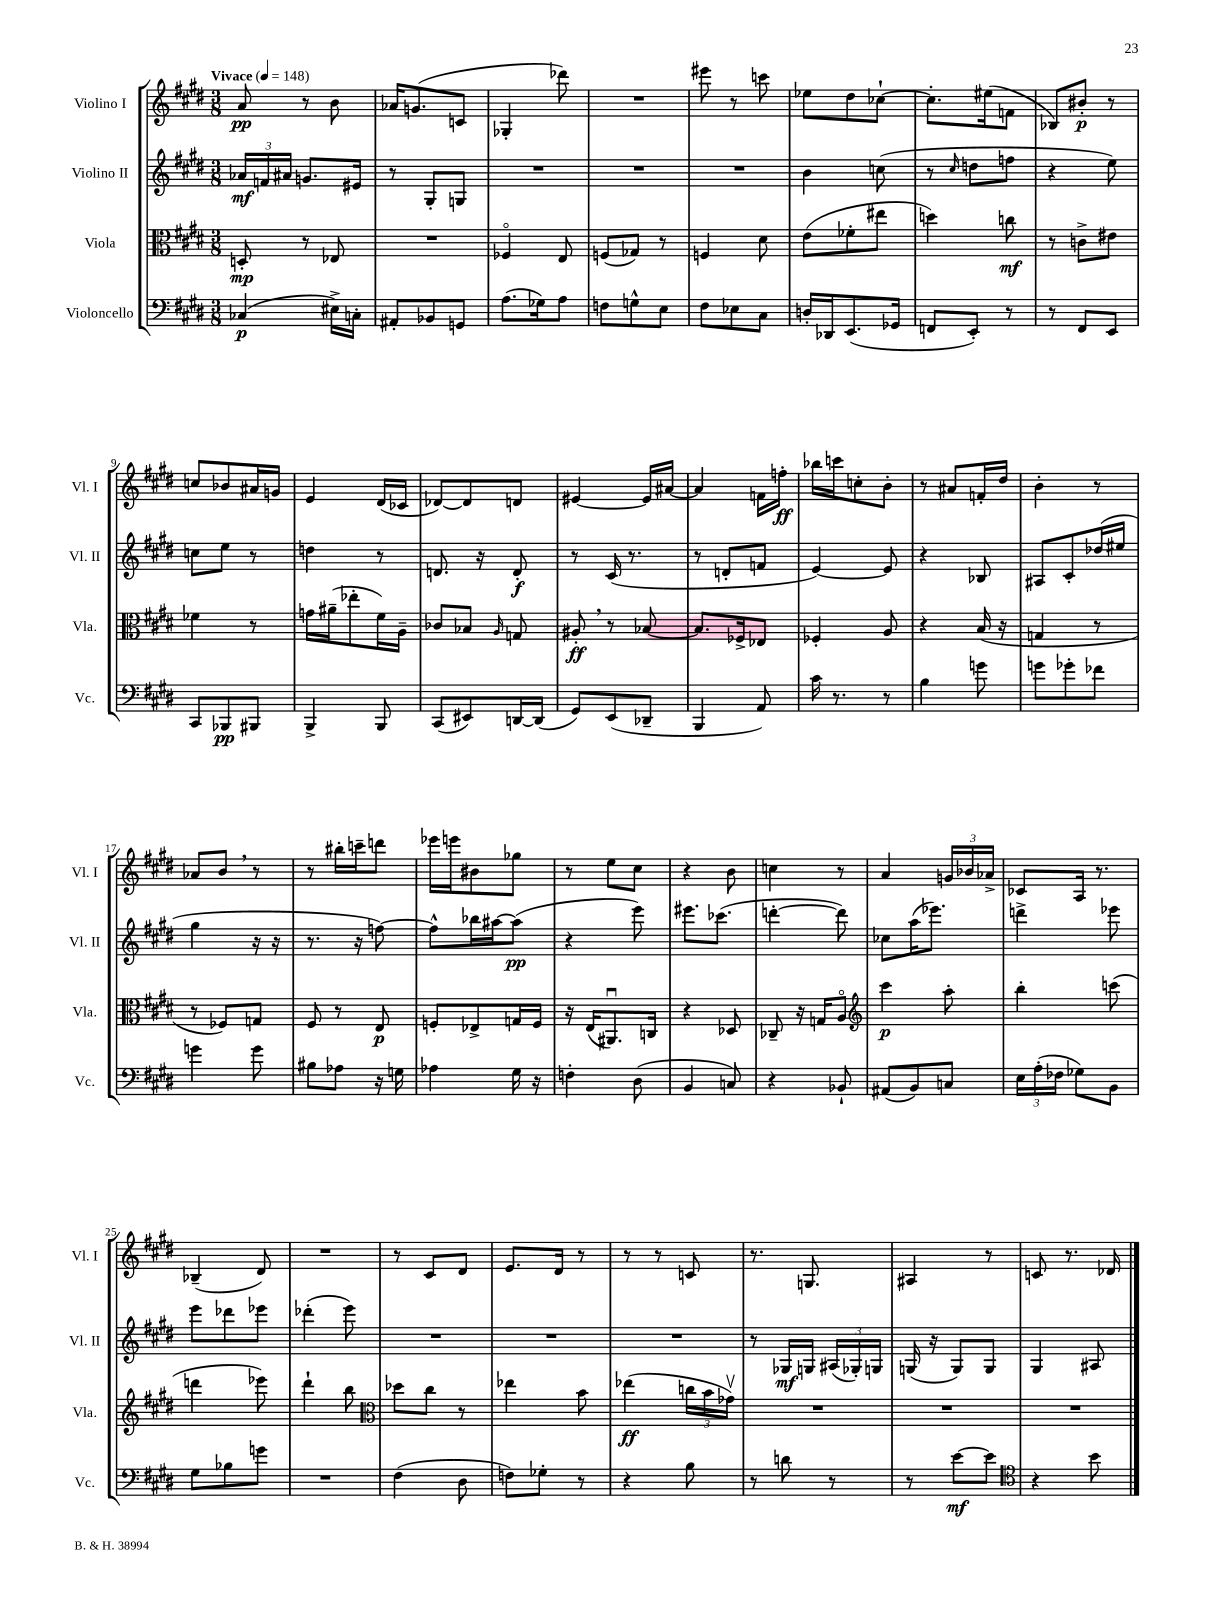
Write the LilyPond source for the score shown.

<<
\new StaffGroup <<
\new Staff = "s0" \with { instrumentName = "Violino I" shortInstrumentName = "Vl. I" } {
    \clef treble \key e \major \numericTimeSignature \time 3/8 \tempo "Vivace" 4 = 148
    \autoBeamOff a'8\pp r8 b'8 |
    aes'16[ g'8.( c'8] |
    ges4-. des'''8) |
    R4. |
    eis'''8 r8 c'''8 |
    ees''8[ dis''8 ces''8]~-! |
    ces''8.[-. eis''16( f'8] |
    bes8[) bis'8]-.\p r8 |
    c''8[ bes'8 ais'16 g'16] |
    e'4 dis'16[( ces'16] |
    des'8[~) des'8 d'8] |
    eis'4~ eis'16[ ais'16]~ |
    ais'4 f'16[ f''16]-.\ff |
    bes''16[ c'''16 c''8-. b'8]-. |
    r8 ais'8[ f'16-. dis''16] |
    b'4-. r8 |
    aes'8[ b'8] \breathe r8 |
    r8 bis''16[-. c'''16-- d'''8] |
    ees'''16[ e'''16 bis'8 ges''8] |
    r8 e''8[ cis''8] |
    r4 b'8 |
    c''4 r8 |
    a'4 \tuplet 3/2 { g'16[ bes'16 aes'16]-> } |
    ces'8[ a16] r8. |
    bes4--( dis'8) |
    R4. |
    r8 cis'8[ dis'8] |
    e'8.[ dis'16] r8 |
    r8 r8 c'8 |
    r8. g8. |
    ais4 r8 |
    c'8 r8. des'16 \bar "|." |
}
\new Staff = "s1" \with { instrumentName = "Violino II" shortInstrumentName = "Vl. II" } {
    \clef treble \key e \major \numericTimeSignature \time 3/8
    \autoBeamOff \tuplet 3/2 { aes'16[\mf f'16 ais'16] } g'8.[ eis'16] |
    r8 gis8[-. g8] |
    R4. |
    R4. |
    R4. |
    b'4 c''8( |
    r8 \grace { cis''16 } d''8[ f''8] |
    r4 e''8) |
    c''8[ e''8] r8 |
    d''4 r8 |
    d'8. r16 d'8-.\f |
    r8 cis'16( r8. |
    r8 d'8[-. f'8] |
    e'4~) e'8 |
    r4 bes8 |
    ais8[ cis'8-. des''16( eis''16] |
    gis''4 r16 r16 |
    r8. r16 f''8~) |
    f''8[-^ bes''16 ais''16~ ais''8]\pp( |
    r4 e'''8) |
    eis'''8.[ ces'''8.]( |
    d'''4~-. d'''8) |
    ces''8[ a''16( ees'''8.]) |
    d'''4-> ees'''8 |
    e'''8[ des'''8 ees'''8] |
    des'''4-.( e'''8) |
    R4. |
    R4. |
    R4. |
    r8 ges16[\mf g16] \tuplet 3/2 { ais16[( ges16-.) g16] } |
    g16( r16 g8[) g8] |
    gis4 ais8 \bar "|." |
}
\new Staff = "s2" \with { instrumentName = "Viola" shortInstrumentName = "Vla." } {
    \clef alto \key e \major \numericTimeSignature \time 3/8
    \autoBeamOff d8-.\mp r8 ees8 |
    R4. |
    fes4\flageolet e8 |
    f8[( ges8]) r8 |
    f4 dis'8 |
    e'8[( fes'8-. eis''8] |
    d''4) c''8\mf |
    r8 c'8[-> eis'8] |
    fes'4 r8 |
    g'16[ ais'16--( ees''8-. fis'16) a16]-- |
    ces'8[ bes8] \grace { a16 } g8 |
    ais8-.\ff \breathe r8 bes8~ |
    bes8.[ fes16-> ees8] |
    fes4-. a8 |
    r4 b16( r16 |
    g4 r8 |
    r8 fes8[) g8] |
    fis8 r8 e8\p |
    f8[-. ees8-> g16 f16] |
    r16 e16[( ais,8.\downbow) c16] |
    r4 des8 |
    ces8-- r16 g16[ a8]\flageolet |
    \clef treble cis'''4\p a''8-. |
    b''4-. c'''8( |
    d'''4 ees'''8) |
    dis'''4-! b''8 |
    \clef alto des''8[ cis''8] r8 |
    ees''4 b'8 |
    ees''4\ff( \tuplet 3/2 { c''16[ b'16 ges'16]\upbow) } |
    R4. |
    R4. |
    R4. \bar "|." |
}
\new Staff = "s3" \with { instrumentName = "Violoncello" shortInstrumentName = "Vc." } {
    \clef bass \key e \major \numericTimeSignature \time 3/8
    \autoBeamOff ces4\p( eis16[->) c16]-. |
    ais,8[-. bes,8 g,8] |
    a8.[( ges16) a8] |
    f8[ g8-^ e8] |
    fis8[ ees8 cis8] |
    d16[-. des,16 e,8.( ges,16] |
    f,8[ e,8]-.) r8 |
    r8 fis,8[ e,8] |
    cis,8[ bes,,8\pp bis,,8] |
    b,,4-> b,,8 |
    cis,8[( eis,8) d,16~ d,16]( |
    gis,8[) e,8( des,8]-- |
    b,,4 a,8) |
    cis'16 r8. r8 |
    b4 g'8 |
    g'8[ ges'8-. fes'8] |
    g'4 g'8 |
    bis8[ aes8] r16 g16 |
    aes4 gis16 r16 |
    f4-. dis8( |
    b,4 c8) |
    r4 bes,8-! |
    ais,8[( b,8) c8] |
    \tuplet 3/2 { e16[ a16-.( fes16] } ges8[) b,8] |
    gis8[ bes8 g'8] |
    R4. |
    fis4( dis8 |
    f8[) ges8]-. r8 |
    r4 b8 |
    r8 d'8 r8 |
    r8 e'8[~\mf e'8] |
    \clef tenor r4 b'8 \bar "|." |
}
>>
>>
